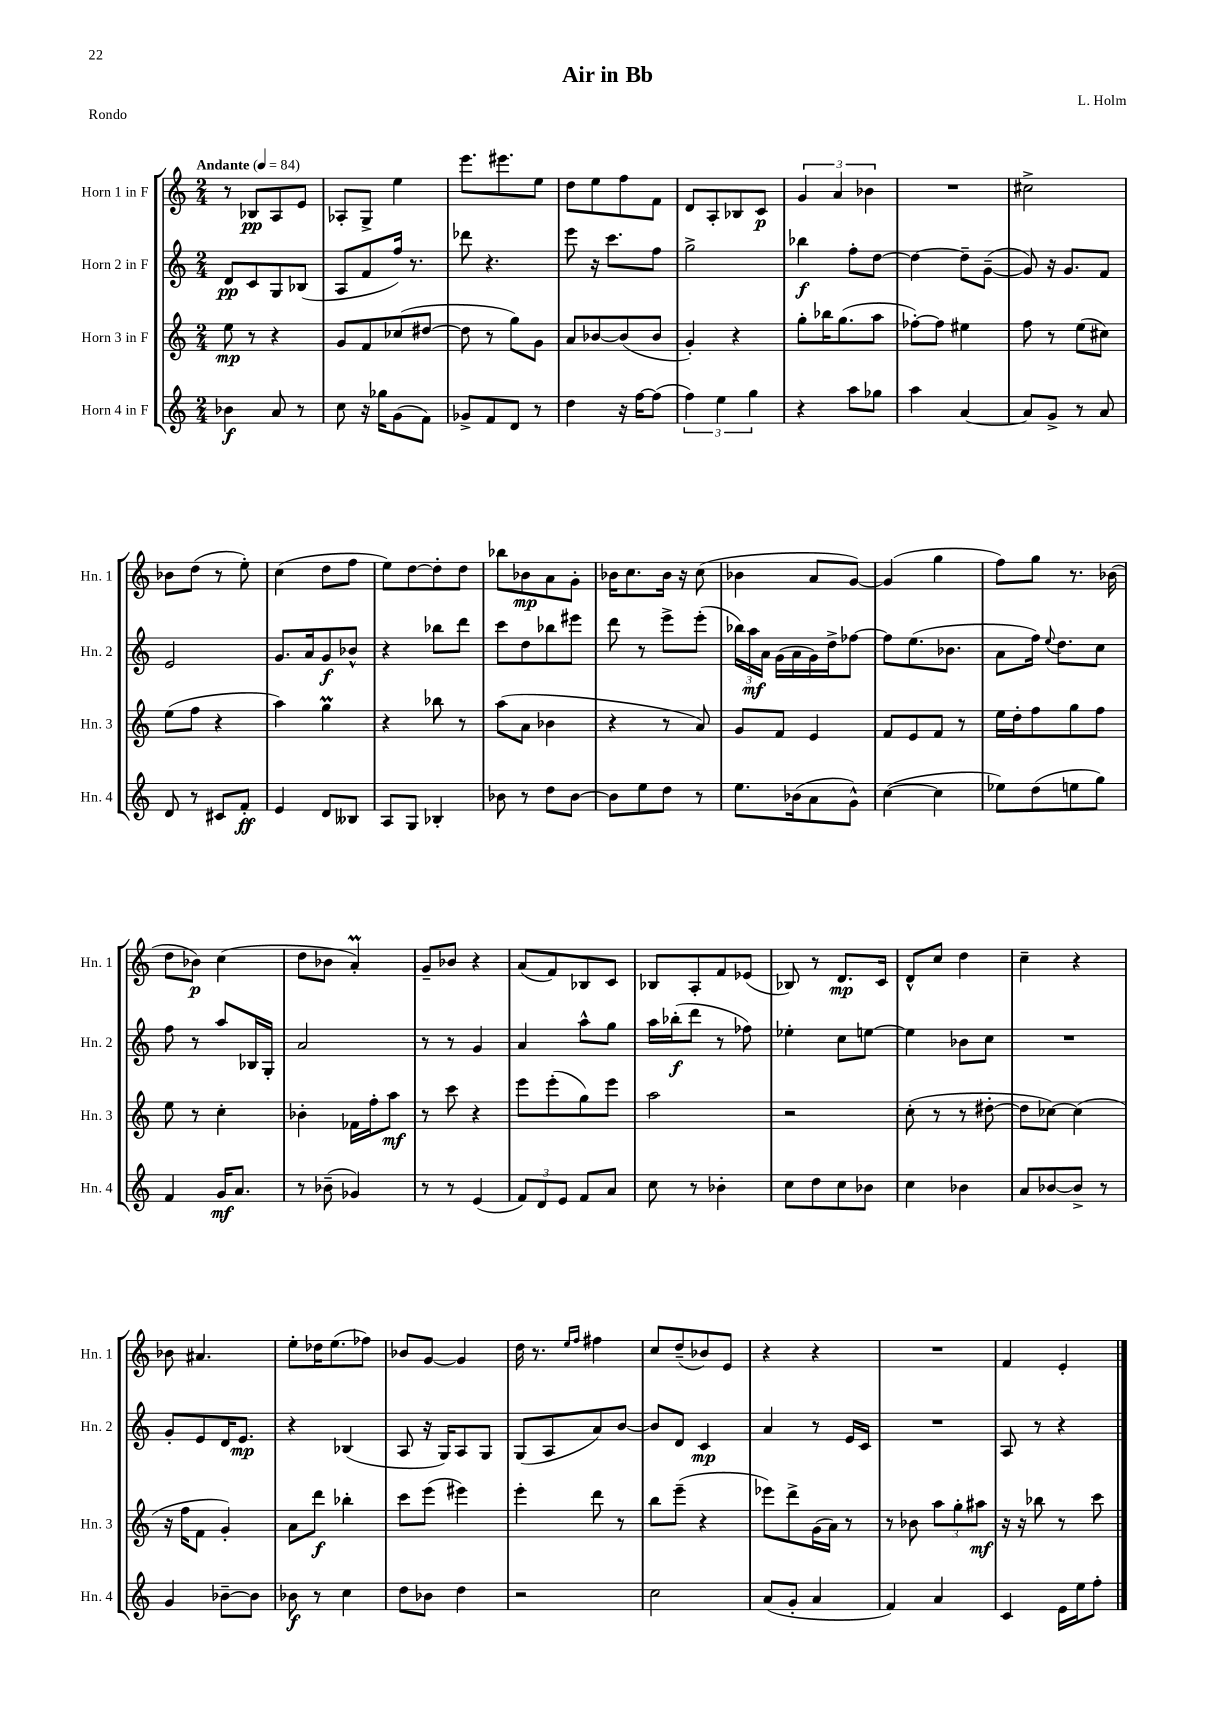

**kern	**kern	**kern	**kern
*staff4	*staff3	*staff2	*staff1
*clefG2	*clefG2	*clefG2	*clefG2
*k[]	*k[]	*k[]	*k[]
*M2/4	*M2/4	*M2/4	*M2/4
*MM84	*MM84	*MM84	*MM84
4b-	8ee	8d	8r
.	8r	8c	8B-
8a	4r	8G	8A
8r	.	(8B-	8e
=	=	=	=
8cc	8g	8A	8A-'
16r	8f	8f	8G^
16gg-	.	.	.
(8g	(8cc-	16ff)	4ee
.	.	8.r	.
8f)	[8dd#	.	.
=	=	=	=
8g-^	8dd#]	8ddd-	8.eee
8f	8r	4.r	.
.	.	.	8.eee#
8d	8gg)	.	.
8r	8g	.	8ee
=	=	=	=
4dd	8a	8eee	8dd
.	[8b-	16r	8ee
.	.	8.ccc	.
16r	(8b-]	.	8ff
[16ff	.	.	.
(8ff]	8b-	8ff	8f
=	=	=	=
6ff)	4g')	2gg^	8d
.	.	.	8A'
6ee	.	.	.
.	4r	.	8B-
6gg	.	.	.
.	.	.	8c
=	=	=	=
4r	8gg'	4bb-	6g
.	16bb-	.	.
.	.	.	6a
.	(8.gg	.	.
8aa	.	8ff'	.
.	.	.	6b-
8gg-	8aa	[8dd	.
=	=	=	=
4aa	[8ff-')	4dd_	2r
.	8ff-]	.	.
[4a	4ee#	8dd~]	.
.	.	([8g~	.
=	=	=	=
8a]	8ff	8g])	2cc#^
8g^	8r	16r	.
.	.	8.g	.
8r	(8ee	.	.
8a	8cc#)	8f	.
=	=	=	=
8d	(8ee	2e	8b-
8r	8ff	.	(8dd
8c#	4r	.	8r
8f'	.	.	8ee')
=	=	=	=
4e	4aa)	8.g	(4cc
.	.	16a	.
8d	4gg	8g	8dd
8B--	.	8b-^^	8ff
=	=	=	=
8A	4r	4r	8ee)
8G	.	.	[8dd
4B-'	8bb-	8bb-	8dd']
.	8r	8ddd	8dd
=	=	=	=
8b-	(8aa	8ccc	8bb-
8r	8a	8dd	8b-
8dd	4b-	8bb-	8a
[8b-	.	8eee#	8g'
=	=	=	=
8b-]	4r	8ddd	16b-
.	.	.	8.cc
8ee	.	8r	.
8dd	8r	8eee^	16b-
.	.	.	16r
8r	8a)	(8eee'	(8cc
=	=	=	=
8.ee	8g	24bb-)	4b-
.	.	24aa	.
.	.	24a	.
.	8f	(16g	.
(16b-	.	16a	.
8a	4e	16g)	8a
.	.	16dd^	.
8g^^)	.	[8ff-	[8g)
=	=	=	=
([4cc	8f	8ff-]	(4g]
.	8e	(8.ee	.
4cc]	8f	.	4gg
.	.	8.b-	.
.	8r	.	.
=	=	=	=
8ee-)	16ee	8a	8ff)
.	16dd'	.	.
(8dd	8ff	16ff)	8gg
.	.	8qqee	.
.	.	8.dd	.
8ee	8gg	.	8.r
8gg)	8ff	8cc	.
.	.	.	(16b-
=	=	=	=
4f	8ee	8ff	8dd
.	8r	8r	8b-)
16g	4cc'	8aa	(4cc
8.a	.	.	.
.	.	16B-	.
.	.	16G'	.
=	=	=	=
8r	4b-'	2a	8dd
(8b-~	.	.	8b-
4g-)	16f-	.	4a')
.	16ff'	.	.
.	8aa	.	.
=	=	=	=
8r	8r	8r	8g~
8r	8ccc	8r	8b-
(4e	4r	4g	4r
=	=	=	=
12f)	8eee	4a	(8a
12d	.	.	.
.	(8eee'	.	8f)
12e	.	.	.
8f	8gg)	8aa^^	8B-
8a	8eee	8gg	8c
=	=	=	=
8cc	2aa	16aa	8B-
.	.	(16bb-'	.
8r	.	8ddd	8A'
4b-'	.	8r	8f
.	.	8ff-)	(8e-
=	=	=	=
8cc	2r	4ee-'	8B-)
8dd	.	.	8r
8cc	.	8cc	8.d
8b-	.	[8ee	.
.	.	.	16c
=	=	=	=
4cc	(8cc'	4ee]	8d^^
.	8r	.	8cc
4b-	8r	8b-	4dd
.	[8dd#'	8cc	.
=	=	=	=
8a	8dd#]	2r	4cc~
[8b-	[8cc-)	.	.
8b-^]	(4cc-]	.	4r
8r	.	.	.
=	=	=	=
4g	16r	8g'	8b-
.	16ff	.	.
.	8f	8e	4.a#
[8b-~	4g')	16d	.
.	.	8.e	.
8b-]	.	.	.
=	=	=	=
8b-	8a	4r	8ee'
8r	8ddd	.	16dd-
.	.	.	(8.ee
4cc	4bb-'	(4B-	.
.	.	.	8ff-)
=	=	=	=
8dd	8ccc	8A	8b-
8b-	(8eee	16r	[8g
.	.	16G)	.
4dd	4eee#)	8A	4g]
.	.	8G	.
=	=	=	=
2r	4eee'	(8G	16dd
.	.	.	8.r
.	.	8A	.
.	.	.	16qqee
.	.	.	16qqff
.	8ddd	8a)	4ff#
.	8r	[8b	.
=	=	=	=
2cc	8bb	8b]	8cc
.	(8eee~	8d	(8dd~
.	4r	4c	8b-)
.	.	.	8e
=	=	=	=
(8a	8eee-)	4a	4r
8g'	8ddd^	.	.
4a	(16g	8r	4r
.	16a)	.	.
.	8r	16e	.
.	.	16c	.
=	=	=	=
4f)	8r	2r	2r
.	8b-	.	.
4a	12aa	.	.
.	12gg'	.	.
.	12aa#	.	.
=	=	=	=
4c	16r	8A	4f
.	16r	.	.
.	8bb-	8r	.
16e	8r	4r	4e'
16ee	.	.	.
8ff'	8ccc	.	.
==	==	==	==
*-	*-	*-	*-
